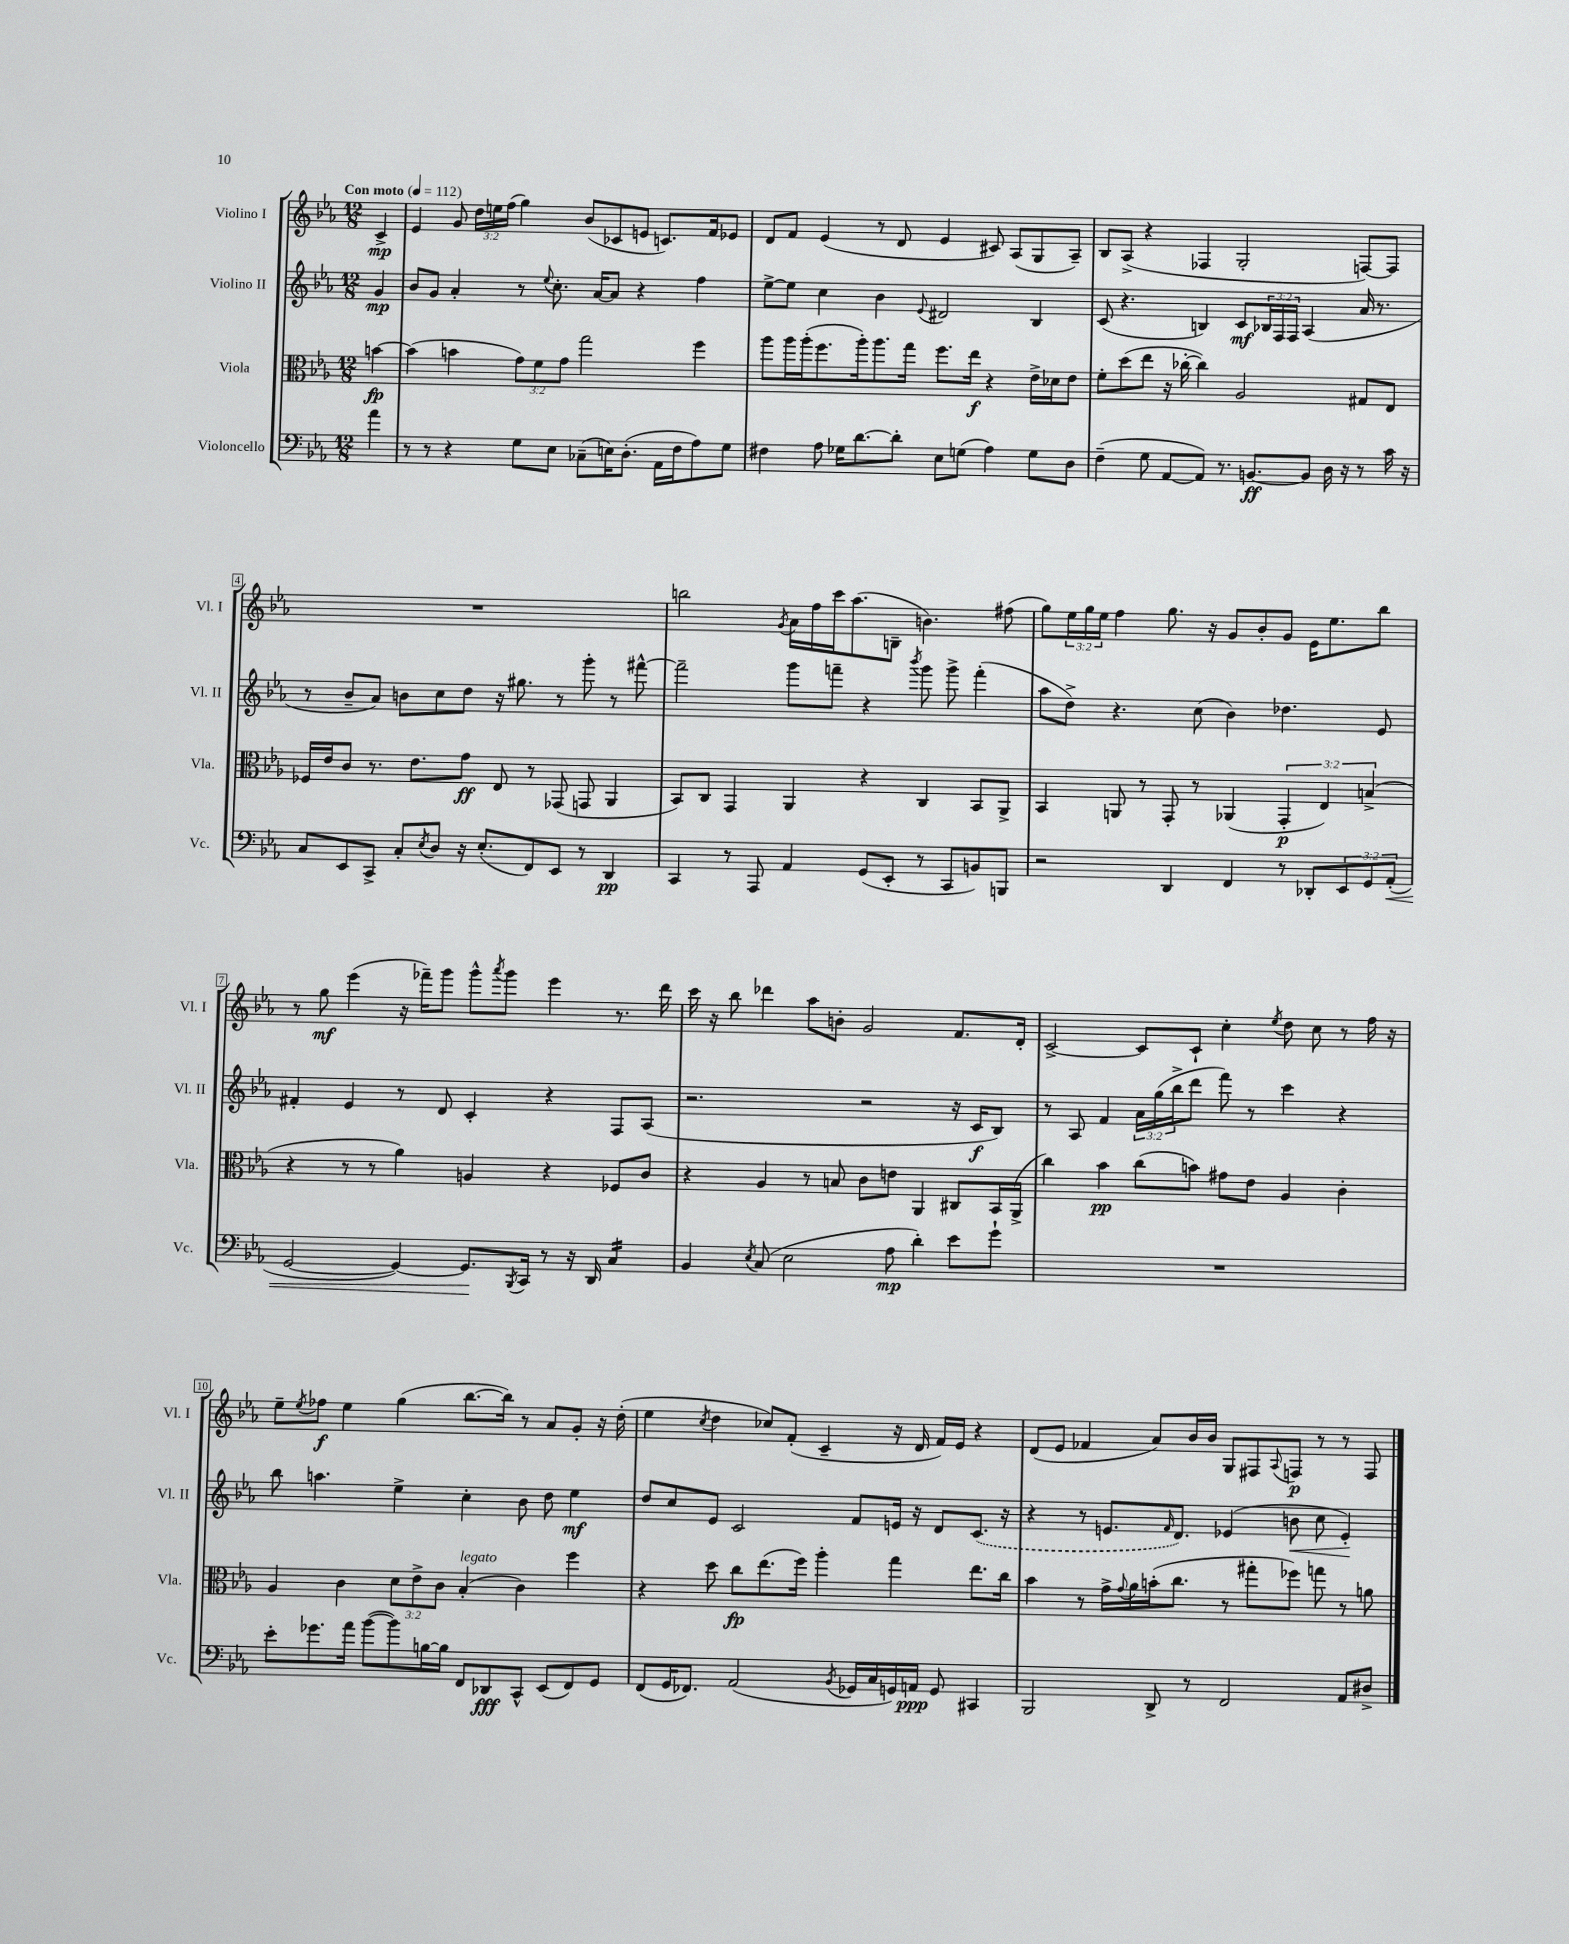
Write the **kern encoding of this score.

**kern	**kern	**kern	**kern
*staff4	*staff3	*staff2	*staff1
*clefF4	*clefC3	*clefG2	*clefG2
*k[b-e-a-]	*k[b-e-a-]	*k[b-e-a-]	*k[b-e-a-]
*M12/8	*M12/8	*M12/8	*M12/8
*MM112	*MM112	*MM112	*MM112
4a-	[4b	4g	4c^
=	=	=	=
8r	(4b]	8b-	4e-
8r	.	8g	.
4r	4b	4a-'	8g
.	.	.	24dd
.	.	.	24ee
.	.	.	(24ff
8G	12g)	8r	4gg)
.	12f	.	.
.	.	8qqee-	.
8E-	.	8.cc'	.
.	12g	.	.
(8C-~	2gg	.	(8b-
.	.	[16a-	.
16E)	.	8a-]	8c-
(8.D'	.	.	.
.	.	4r	8e
16AA-	.	.	8.c)
16F	.	.	.
8A-)	4ff	4ff	.
.	.	.	16f
8G	.	.	8e-
=	=	=	=
4F#	8aa-	[8ee-^	8d
.	16aa-	8ee-]	8f
.	(16aa-'	.	.
8A-	8.ff	4cc	(4e-
16G-	.	.	.
[8.d	16aa-')	.	.
.	8.aa-	4b-	8r
8d']	.	.	8d
.	16gg	.	.
.	.	8qqe-	.
8E-	8.ff	2d#	4e-
(8G	.	.	.
.	16ee-	.	.
4A-)	4r	.	8c#)
.	.	.	(8A-
8G	16e-^	4B-	8G
.	16d-	.	.
8D	8e-	.	8A-~)
=	=	=	=
(4F~	8f'	(8c	8B-
.	(8dd	4.r	(8A-^
8G	8ee-	.	4r
[8AA-	16r	.	.
.	[16cc-'	.	.
8AA-])	4cc-])	4B)	4F-
8.r	.	.	.
.	2A-	8c	2G'
[8.BB	.	.	.
.	.	24B-	.
.	.	24F	.
.	.	24F	.
8BB]	.	(4A-	.
16D	.	.	.
16r	.	.	.
8r	8G#	16a-	[8F)
.	.	8.r	.
16c	8E-	.	8F]
16r	.	.	.
=	=	=	=
8C	16F-	8r	1.r
.	16e-	.	.
8EE-	8c	8b-~	.
8CC^	8.r	8a-)	.
8C'	.	8b	.
.	8.e-	.	.
8qE-	.	.	.
8D	.	8cc	.
16r	8g	8dd	.
(8.E-'	.	.	.
.	8E-	16r	.
.	.	8.gg#	.
8FF)	8r	.	.
8EE-	(8GG-	8r	.
8r	8GG	8ggg'	.
4DD	4AA-	8r	.
.	.	[8fff#^^	.
=	=	=	=
4CC	8BB-)	2fff#~]	2bb
.	8C	.	.
8r	4GG	.	.
8AAA-	.	.	.
.	.	.	8qg
4AA-	4AA-	8ggg	16a-
.	.	.	16ff
.	.	8fff~	16ccc
.	.	.	(8.aa-
(8GG	4r	4r	.
8EE-'	.	.	8B~
.	.	8qbbb-	.
8r	4C	8ggg	4.b)
8CC	.	8ggg^	.
8BB)	8BB-	(4fff'	.
8BBB	8AA-^	.	(8ff#
=	=	=	=
2r	4BB-	8aa-	8gg)
.	.	8dd^)	24ee-
.	.	.	24gg
.	.	.	24ee-
.	8AA	4.r	4ff
.	8r	.	.
4DD	8GG'	.	8.gg
.	8r	(8cc	.
.	.	.	16r
4FF	(4AA-	4b-)	8g
.	.	.	8b-'
8r	6GG'	4.dd-	8g
8DD-'	.	.	16e-
.	6E-)	.	.
.	.	.	8.ee-
12EE-	.	.	.
12GG	(6B^	.	.
.	.	8e-	8bb-
(12AA-'	.	.	.
=	=	=	=
[2GG	4r	4f#'	8r
.	.	.	8gg
.	8r	4e-	(4eee-
.	8r	.	.
4GG_)	4a-)	8r	16r
.	.	.	16fff-~)
.	.	8d	8ggg
8.GG]	4A	4c'	8ggg^^
.	.	.	8qaaa-
.	.	.	8ggg
8qBBB-	.	.	.
16CC	.	.	.
8r	4r	4r	4eee-
16r	.	.	.
16DD	.	.	.
4C	8F-	8F	8.r
.	8c	(8A-	.
.	.	.	16ddd
=	=	=	=
4BB-	4r	2.r	16ccc
.	.	.	16r
.	.	.	8bb-
8qE-	.	.	.
(8C	4A-	.	4ddd-
2E-	.	.	.
.	8r	.	8aa-
.	8B	.	8b'
.	8c	2r	2g
8A-	8e	.	.
4d')	4AA-	.	.
8e-	8C#	16r	8.f
.	.	16c	.
8g`	16BB-	8B-)	.
.	(16AA-^	.	16d'
=	=	=	=
1.r	4cc)	8r	[2c^
.	.	8A-	.
.	4b-	4f	.
.	(8cc	24a-	8c]
.	.	(24gg	.
.	.	24bb-^	.
.	8b)	8ddd	8c`
.	8g#	8fff)	4cc'
.	8e-	8r	.
.	.	.	8qee-
.	4A-	4ccc	8dd
.	.	.	8cc
.	4c'	4r	8r
.	.	.	16ff
.	.	.	16r
=	=	=	=
8e-'	4A-	8bb-	8ee-~
.	.	.	8qee-
8.g-	.	4.aa	8ff-
.	4c	.	4ee-
16a-	.	.	.
([8b-	.	.	.
8b-])	12d	4ee-^	(4gg
.	12e-^	.	.
[16B	.	.	.
.	12c	.	.
16B]	.	.	.
8FF	(4B-'	4cc'	[8.bb-
8DD-	.	.	.
.	.	.	16bb-])
8CC^^	4c)	8b-	8r
(8EE-	.	8dd	8a-
8FF)	4ff	4ee-	8g'
8GG	.	.	16r
.	.	.	(16dd'
=	=	=	=
(8FF	4r	8dd	4ee-
16GG	.	8cc	.
8.FF-)	.	.	.
.	.	.	8qcc
.	8dd	8e-	4dd
(2AA-	8cc	2c	.
.	(8.ee-	.	8cc-)
.	.	.	(8f'
.	16ff)	.	.
.	4aa-'	.	4c~
8qBB-	.	.	.
16GG-	.	8f	.
16C	.	.	.
16GG)	4gg	16e	16r
16AA	.	16r	16d
8GG	.	8d	16f)
.	.	.	16e-
4CC#	8.ee-	(8.c	4r
.	16cc	16r	.
=	=	=	=
2BBB-	4b-	4r	(8d
.	.	.	8e-
.	8r	8r	4f-
.	16g^	8.e	.
.	8qqg	.	.
.	16a-	.	.
8DD^	(16b'	.	8a-)
.	.	16qqf	.
.	8.cc	8.d)	.
8r	.	.	16b-
.	.	.	16b-
2FF	8r	(4e-	8G
.	8gg#'	.	8F#
.	.	.	8qqA-
.	8ff-)	8b	8F
.	8gg	8cc	8r
8AA-	8r	4e-')	8r
8D#^	8a	.	8F
==	==	==	==
*-	*-	*-	*-
